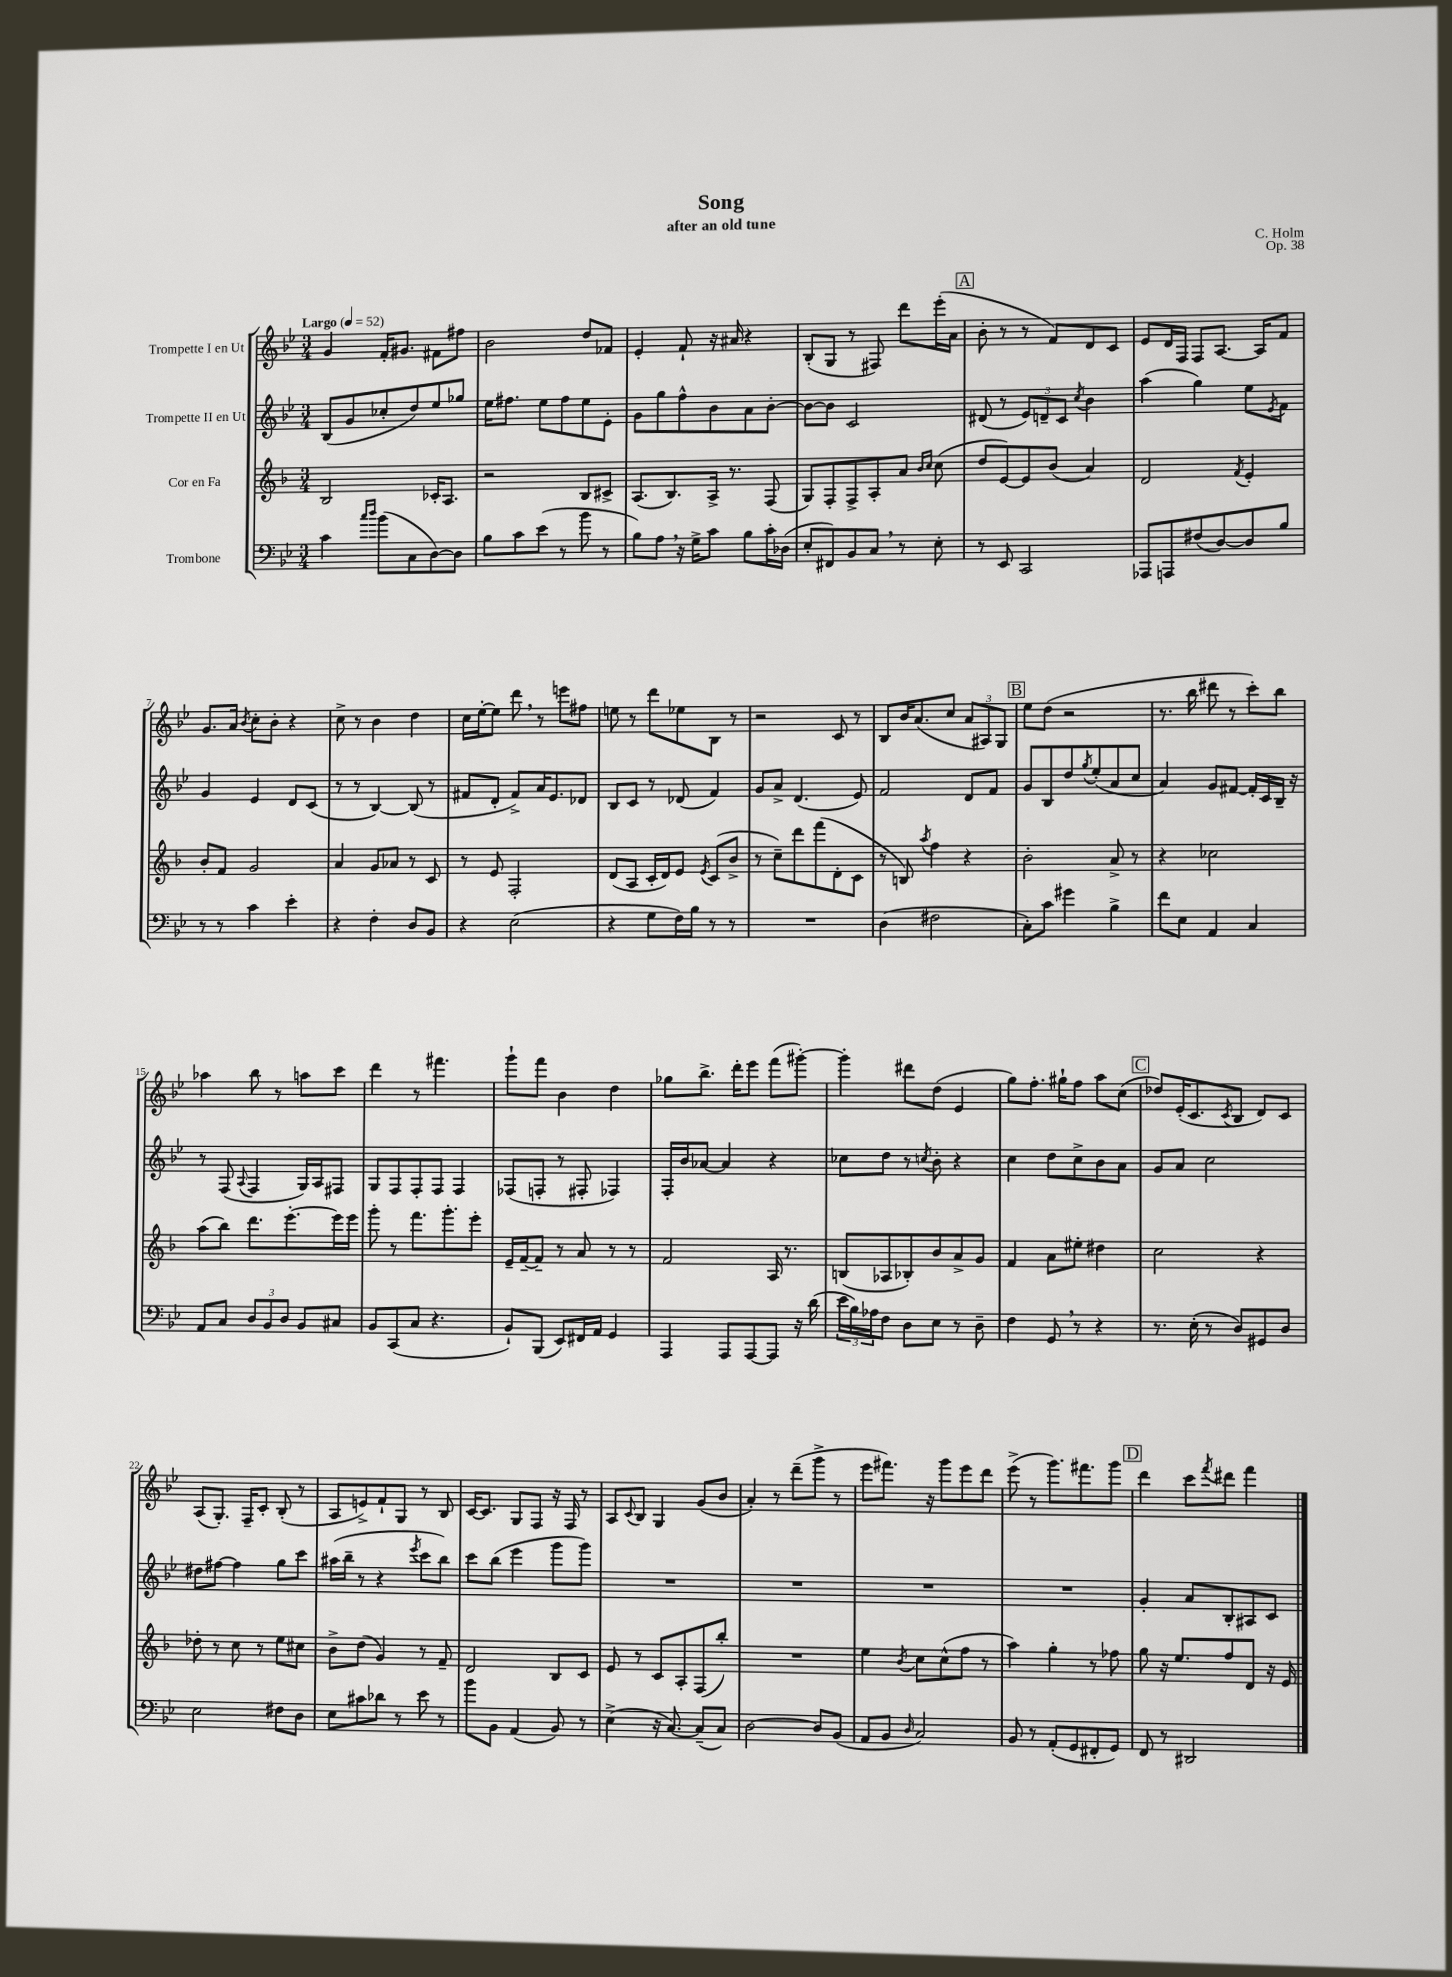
\header { title = "Song" composer = "C. Holm" subtitle = "after an old tune" opus = "Op. 38" }
<<
\new StaffGroup <<
\new Staff = "s0" \with { instrumentName = "Trompette I en Ut" } {
    \clef treble \key bes \major \numericTimeSignature \time 3/4 \tempo "Largo" 4 = 52
    g'4 f'16-. gis'8. fis'8 fis''8 |
    bes'2 d''8 fes'8 |
    ees'4-. f'8-! r16 ais'16 r4 |
    bes8-.( g8 r8 fis8) d'''8 ees'''16-.( a'16 |
    \mark \markup { \box "A" } bes'8-. r8 r8 f'8) d'8 c'8 |
    ees'8 d'16 f16 f8 a8.~ a16 f'8 |
    g'8. a'16 \acciaccatura { bes'8 } c''8-. bes'8-. r4 |
    c''8-> r8 bes'4 d''4 |
    c''16 ees''16~-. ees''8 d'''8 \breathe r8 e'''8 fis''8 |
    e''8 r8 d'''8 ees''8 bes8 r8 |
    r2 c'8 r8 |
    bes8 bes'16 a'8.( c''8 \tuplet 3/2 { a'8 ais8) g8 } |
    \mark \markup { \box "B" } ees''8 d''8( r2 |
    r8. bes''16 dis'''8 r8 c'''8-.) bes''8 |
    aes''4 bes''8 r8 a''8 c'''8 |
    d'''4 r8 fis'''4. |
    g'''8-! f'''8 bes'4 d''4 |
    ges''8 bes''8.-> d'''16-. ees'''8 f'''8( gis'''8~-.) |
    gis'''4-. dis'''8 d''8( ees'4 |
    g''8) f''8.-. gis''16-! f''8 a''8 c''8( |
    \mark \markup { \box "C" } des''8) ees'16-.( c'8. \acciaccatura { c'8 } bes8 d'8) c'8 |
    a8( g8.-.) f16-- c'8-. bes8-.( r8 |
    a8 e'8->) f'8-! g8 r8 bes8 |
    c'16~ c'8. g8 f8 r16 f16 r8 |
    a8 \appoggiatura { c'8 } bes8 g4 g'8( bes'8 |
    a'4-.) r8 d'''8--( g'''8-> r8 |
    ees'''8 fis'''8.) r16 g'''8 ees'''8 d'''8 |
    ees'''8->( r8 g'''8.) fis'''8. g'''8 |
    \mark \markup { \box "D" } d'''4 c'''8 \acciaccatura { f'''8 } dis'''8 f'''4 \bar "|." |
}
\new Staff = "s1" \with { instrumentName = "Trompette II en Ut" } {
    \clef treble \key bes \major \numericTimeSignature \time 3/4
    bes8( g'8 ces''8-. d''8) ees''8 ges''8 |
    ees''16 fis''8. ees''8 fis''8 ees''8 ees'8-. |
    g'8 g''8 f''8-^ bes'8 a'8 bes'8~-. |
    bes'8~ bes'8 c'2 |
    \mark \markup { \box "A" } dis'8( r8 \tuplet 3/2 { ees'8) d'8-- c'8 } \acciaccatura { c''8 } bes'4 |
    a''4( g''4) ees''8 \acciaccatura { ees'8 } f'8 |
    g'4 ees'4 d'8 c'8( |
    r8 r8 bes4~) bes8( r8 |
    fis'8 d'8-. fis'8->) a'16 ees'8. des'8 |
    bes8 c'8 r8 des'8( f'4) |
    g'8 a'8-> d'4.( ees'8) |
    f'2 d'8 f'8 |
    \mark \markup { \box "B" } g'8 bes8 d''8 \acciaccatura { g''8 } ees''8-.( a'8 c''8 |
    a'4) g'8 fis'8~ fis'16-. c'16 bes16-- r16 |
    r8 f8( \appoggiatura { a8 } f4 g16) a16 fis8 |
    g8 f8 f8-. f8 f4 |
    fes8( f8-. r8 fis8-. fes4) |
    f16-. bes'16 aes'8~ aes'4 r4 |
    ces''8 d''8 r8 \acciaccatura { c''8 } bes'8-. r4 |
    c''4 d''8 c''8-> bes'8 a'8 |
    \mark \markup { \box "C" } g'8 a'8 c''2 |
    dis''8 fis''8~ fis''4 g''8 c'''8 |
    ais''16( bes''16-- r8 r4 \acciaccatura { ees'''8 } c'''8 bes''8) |
    c'''8 bes''8( ees'''4 g'''8 g'''8) |
    R2. |
    R2. |
    R2. |
    R2. |
    \mark \markup { \box "D" } g'4-. a'8 bes8-. ais8 c'8 \bar "|." |
}
\new Staff = "s2" \with { instrumentName = "Cor en Fa" } {
    \clef treble \key f \major \numericTimeSignature \time 3/4
    bes2 ces'16-. a8. |
    r2 bes8 cis'8-> |
    a8.( bes8.) a16-> r8. f8( |
    g8) f8-. f8-> a8-. a'8 \grace { bes'16 c''16 } c''8( |
    \mark \markup { \box "A" } d''8 e'8~) e'8 bes'8( a'4) |
    d'2 \acciaccatura { f'8 } e'4-. |
    bes'8-. f'8 g'2 |
    a'4 g'8 aes'8 r8 c'8 |
    r8 e'8 f2-. |
    d'8( a8 c'16-. d'16) e'8 \acciaccatura { e'8 } c'8( bes'8-> |
    r8 c''8--) d'''8 f'''8( d'8-. c'8 |
    r8 b8) \acciaccatura { a''8 } f''4 r4 |
    \mark \markup { \box "B" } bes'2-. a'8-> r8 |
    r4 ces''2 |
    a''8( bes''8) d'''8. e'''8.~-. e'''16 e'''16 |
    g'''8-. r8 f'''8. g'''8.-. e'''8-. |
    e'16-- f'16~-- f'8-- r8 a'8 r8 r8 |
    f'2 a16 r8. |
    b8( aes8 bes8-.) bes'8 a'8-> g'8 |
    f'4 a'8 eis''8-. dis''4 |
    \mark \markup { \box "C" } c''2 r4 |
    des''8-. r8 c''8 r8 e''8 cis''8 |
    bes'8-> d''8( g'4) r8 f'8-- |
    d'2 bes8 c'8 |
    e'8 r8 c'8 a8-. f8( bes''8-.) |
    R2. |
    e''4 \acciaccatura { bes'8 } c''8 c''8-^( f''8 r8 |
    a''4) g''4-. r8 fes''8 |
    \mark \markup { \box "D" } g''8 r16 e''8. f''8 d'8 r16 e'16 \bar "|." |
}
\new Staff = "s3" \with { instrumentName = "Trombone" } {
    \clef bass \key bes \major \numericTimeSignature \time 3/4
    c'4 \grace { c''16 d''16 } bes'8( c8 d8~) d8 |
    bes8 c'8 ees'8( r8 bes'8 r8 |
    bes8) a8 \breathe r16 g16-> c'8 bes8 c'16-. des16( |
    ees8-. fis,8) bes,8 c8 \breathe r8 ees8-. |
    \mark \markup { \box "A" } r8 ees,8 c,2 |
    aes,,8 a,,8 fis8( d8~) d8 bes8 |
    r8 r8 c'4 ees'4-. |
    r4 f4-. d8 bes,8 |
    r4 ees2( |
    r4 g8 f16) bes16 r8 r8 |
    R2. |
    d4( fis2 |
    \mark \markup { \box "B" } c8-.) c'8 gis'4 bes4-> |
    f'8 ees8 a,4 c4 |
    a,8 c8 \tuplet 3/2 { d8 bes,8 d8 } bes,8 cis8 |
    bes,8 c,8( c8 r4. |
    bes,8-!) bes,,8( ees,8) fis,16 a,16 g,4 |
    a,,4 a,,8 a,,8~ a,,8 r16 d'16( |
    \tuplet 3/2 { ees'16 bes16) aes16 } f8 d8 ees8 r8 d8-- |
    f4 g,8 \breathe r8 r4 |
    \mark \markup { \box "C" } r8. ees16-.( r8 d8) gis,8 d8 |
    ees2 fis8 d8 |
    ees8 cis'8 des'8 r8 ees'8 r8 |
    bes'8 bes,8 a,4( bes,8) r8 |
    ees4->( r16 c8.~) c8--( c8) |
    d2~ d8 bes,8( |
    a,8 bes,8 \grace { d16 } c2) |
    bes,8 r8 a,8-.( g,8 fis,8-. g,8) |
    \mark \markup { \box "D" } f,8 r8 dis,2 \bar "|." |
}
>>
>>
